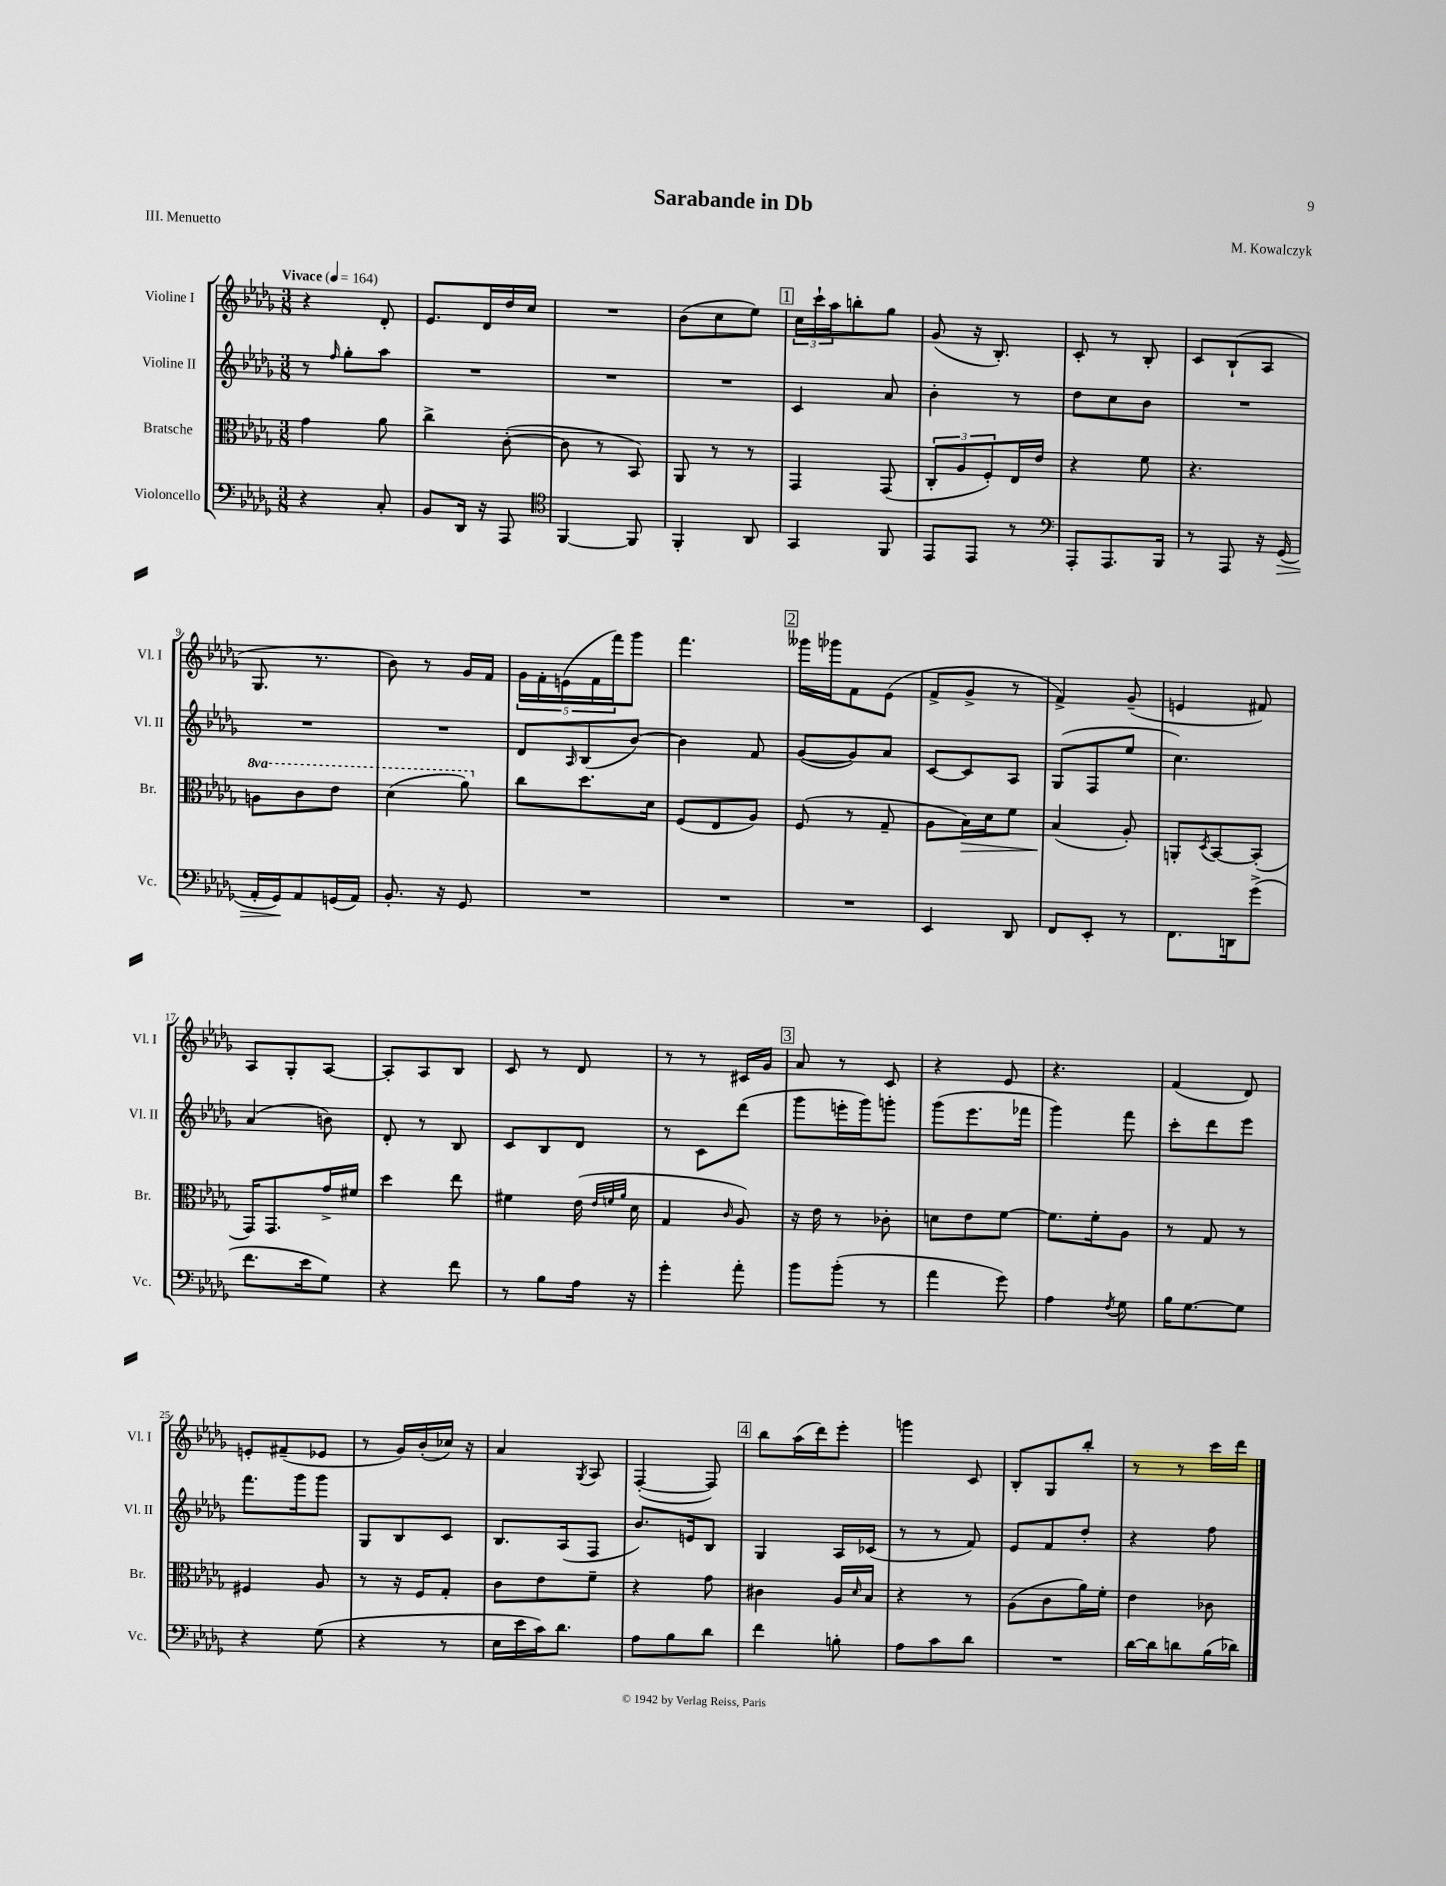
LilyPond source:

\header { title = "Sarabande in Db" composer = "M. Kowalczyk" piece = "III. Menuetto" }
<<
\new StaffGroup <<
\new Staff = "s0" \with { instrumentName = "Violine I" shortInstrumentName = "Vl. I" } {
    \clef treble \key des \major \numericTimeSignature \time 3/8 \tempo "Vivace" 4 = 164
    r4 des'8-. |
    ees'8. des'16 des''16 c''16 |
    R4. |
    bes'8( c''8 ees''8) |
    \mark \markup { \box "1" } \tuplet 3/2 { c''16 c'''16-! aes''16 } b''8-. ges''8 |
    ges'8( r16 bes8.-.) |
    c'8-. r8 bes8-. |
    c'8 bes8-!( aes8 |
    ges8. r8. |
    bes'8) r8 ges'16 f'16 |
    \tuplet 5/4 { ges'16 f'16-. e'16( f'16 f'''16) } ges'''8 |
    f'''4. |
    \mark \markup { \box "2" } geses'''16 ges'''16 f'8 ees'8( |
    f'8-> ges'8-> r8 |
    f'4->) ges'8--( |
    e'4 fis'8) |
    aes8 ges8-. aes8~ |
    aes8-. aes8 bes8 |
    c'8 r8 des'8 |
    r8 r8 cis'16 ges'16 |
    \mark \markup { \box "3" } aes'8 r8 c'8 |
    r4 ees'8 |
    r4. |
    f'4( des'8) |
    e'8-. fis'8--( ees'8 |
    r8 ges'16) bes'16-.( ces''16) r16 |
    aes'4 \acciaccatura { ges8 } aes8 |
    f4~-.( f8) |
    \mark \markup { \box "4" } bes''8 aes''16( des'''16) ees'''8-. |
    g'''4 c'8 |
    bes8-. ges8 bes''8-. |
    r8 r8 c'''16 des'''16 \bar "|." |
}
\new Staff = "s1" \with { instrumentName = "Violine II" shortInstrumentName = "Vl. II" } {
    \clef treble \key des \major \numericTimeSignature \time 3/8
    r8 \grace { f''16 } ges''8-. aes''8 |
    R4. |
    R4. |
    R4. |
    \mark \markup { \box "1" } c'4 aes'8 |
    bes'4-. r8 |
    des''8 c''8 bes'8 |
    R4. |
    R4. |
    R4. |
    des'8 \grace { aes16 } bes8( bes'8~) |
    bes'4 f'8 |
    \mark \markup { \box "2" } ges'8~( ges'8) aes'8 |
    c'8~ c'8 aes8 |
    ges8( f8 ees''8 |
    c''4.) |
    aes'4( b'8) |
    des'8-. r8 bes8 |
    c'8 bes8 des'8 |
    r8 c'8 des'''8( |
    \mark \markup { \box "3" } ges'''8 e'''16-. ges'''16) g'''8-. |
    ges'''8( ees'''8. fes'''16 |
    ges'''4) f'''8 |
    c'''8-. des'''8 ees'''8 |
    f'''8. ges'''16 ges'''8 |
    ges8 bes8 c'8 |
    bes8. aes16( f8 |
    bes'8.) e'16 bes8 |
    \mark \markup { \box "4" } ges4 aes16 ces'16( |
    r8 r8 f'8) |
    ees'8 f'8 des''8-. |
    r4 f''8 \bar "|." |
}
\new Staff = "s2" \with { instrumentName = "Bratsche" shortInstrumentName = "Br." } {
    \clef alto \key des \major \numericTimeSignature \time 3/8 \set Staff.ottavationMarkups = #ottavation-simple-ordinals
    ges'4 aes'8 |
    c''4-> c'8~-.( |
    c'8 r8 bes,8) |
    aes,8 r8 r8 |
    \mark \markup { \box "1" } ges,4 ges,8( |
    \tuplet 3/2 { c8-. aes8 f8-.) } ees16 ees'16 |
    r4 f'8 |
    r4. |
    \ottava #1 a'8 c''8 ees''8 |
    des''4( aes''8) \ottava #0 |
    c''8 des''8. des'16 |
    f8( ees8 aes8) |
    \mark \markup { \box "2" } f8( r8 ges8-- |
    aes8 bes16\>) des'16 f'8 |
    bes4\!( aes8-.) |
    a,8-. \acciaccatura { des8 } bes,8~ bes,8-.( |
    ges,16) ges,8. ges'16-> fis'16 |
    des''4 ees''8 |
    fis'4 ees'16( \grace { ees'32 f'32 aes'32 } des'16 |
    ges4 \grace { c'16 } aes8) |
    \mark \markup { \box "3" } r16 ees'16 r8 ces'8-. |
    d'8 ees'8 f'8~ |
    f'8. f'16-. aes8 |
    r8 ges8 r8 |
    fis4 aes8 |
    r8 r16 f16 ges8-. |
    c'8 ees'8 f'8-- |
    r4 ges'8 |
    \mark \markup { \box "4" } cis'4 aes16 \grace { des'16 } bes16 |
    r4 r8 |
    aes8( c'8 aes'16) f'16-. |
    ees'4 ces'8 \bar "|." |
}
\new Staff = "s3" \with { instrumentName = "Violoncello" shortInstrumentName = "Vc." } {
    \clef bass \key des \major \numericTimeSignature \time 3/8
    r4 c8-. |
    bes,8 des,16 r16 aes,,8 |
    \clef tenor f,4~ f,8 |
    f,4-. aes,8 |
    \mark \markup { \box "1" } ges,4 f,8 |
    ees,8 ees,8 r8 |
    \clef bass aes,,8-. aes,,8. bes,,16 |
    r8 aes,,8 r16 ges,16\>( |
    aes,16-. ges,16\!) aes,8 g,16( aes,16) |
    bes,8.-. r16 ges,8 |
    R4. |
    R4. |
    \mark \markup { \box "2" } R4. |
    ees,4 des,8 |
    f,8 ees,8-. r8 |
    f,8. d,16 ges'8->( |
    f'8. ees'16 ges8) |
    r4 f'8 |
    r8 bes8 aes16 r16 |
    ges'4-. aes'8-. |
    \mark \markup { \box "3" } bes'8 bes'8-.( r8 |
    aes'4 ges'8) |
    aes4 \acciaccatura { f8 } ges8 |
    bes16 ges8.~ ges8 |
    r4 ges8( |
    r4 r8 |
    ees16 ees'16 c'16) des'8. |
    aes8 bes8 des'8 |
    \mark \markup { \box "4" } f'4 b8-. |
    aes8 c'8 des'8 |
    R4. |
    des'16~ des'16 d'8 bes16( des'16) \bar "|." |
}
>>
>>
